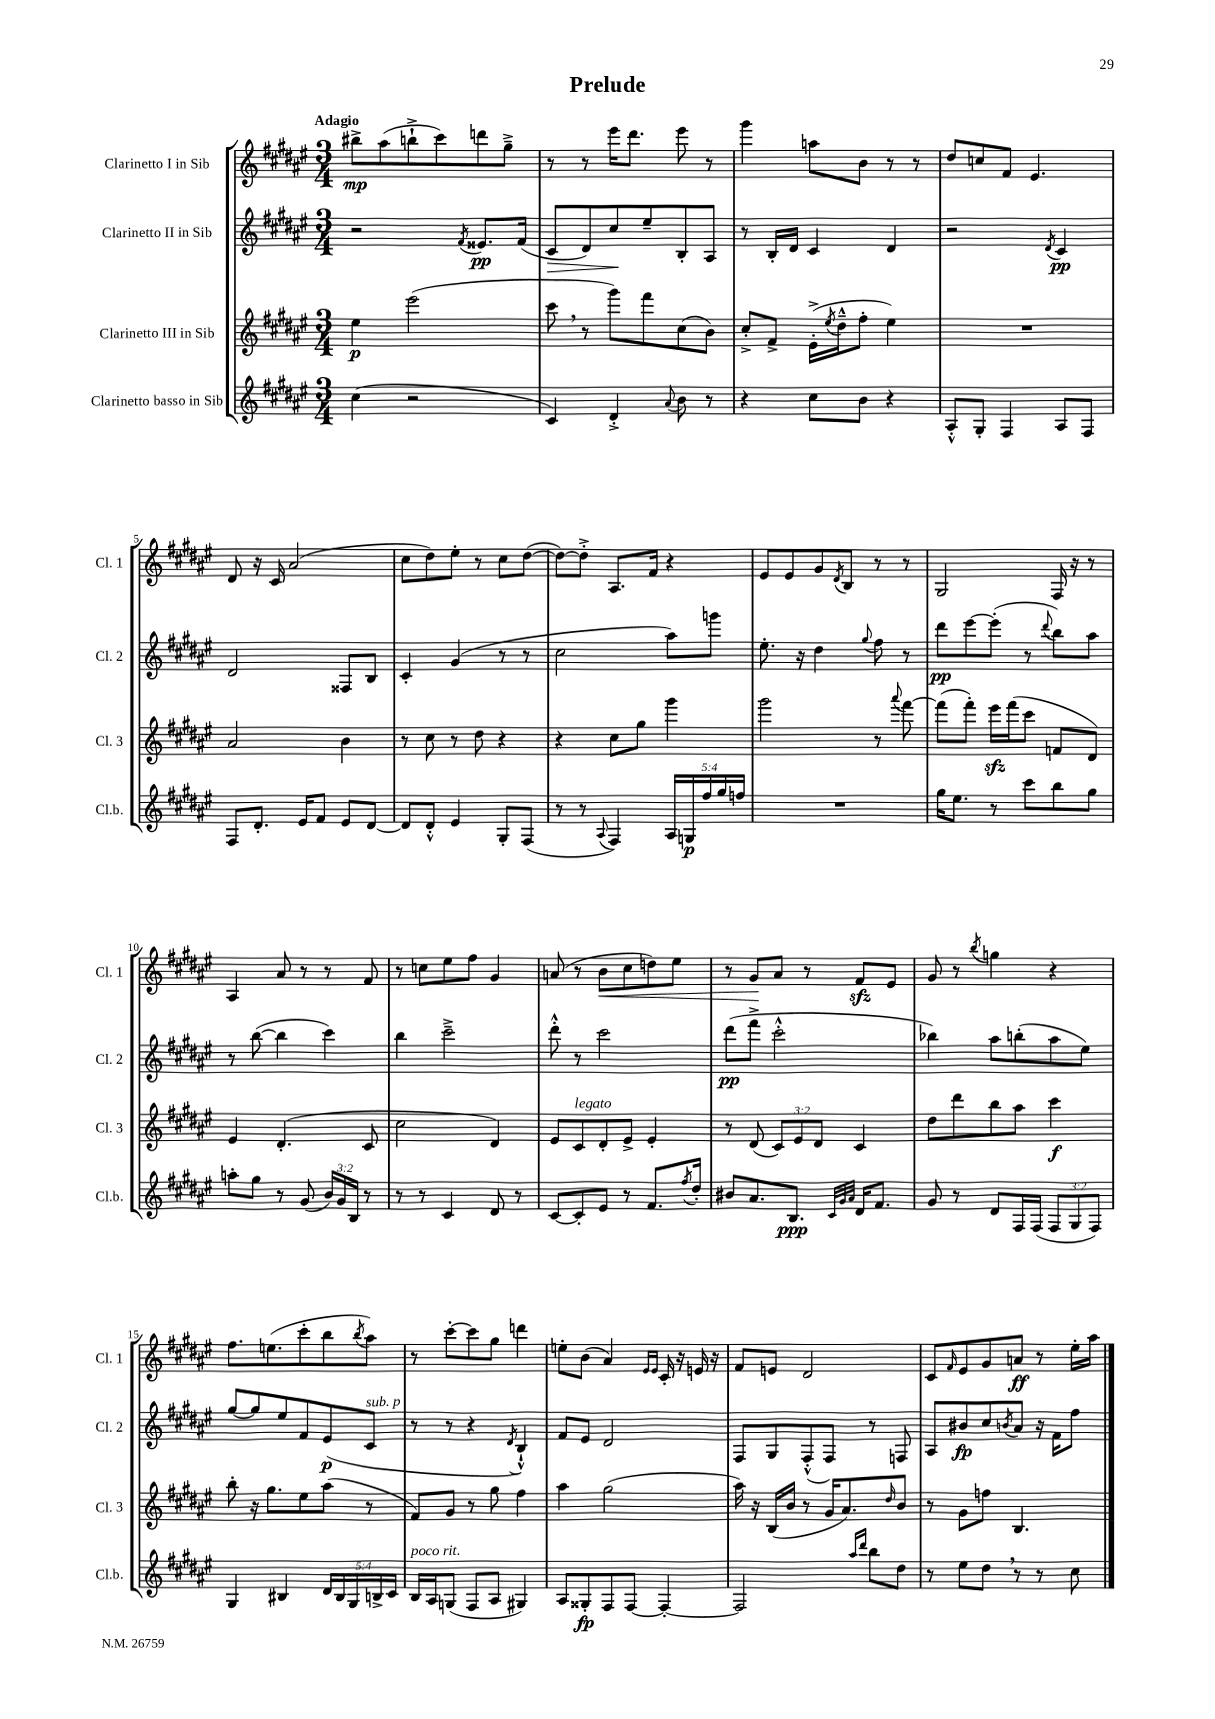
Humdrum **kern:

**kern	**kern	**kern	**kern
*staff4	*staff3	*staff2	*staff1
*clefG2	*clefG2	*clefG2	*clefG2
*k[f#c#g#d#a#e#]	*k[f#c#g#d#a#e#]	*k[f#c#g#d#a#e#]	*k[f#c#g#d#a#e#]
*M3/4	*M3/4	*M3/4	*M3/4
(4cc#	4ee#	2r	8bb#^
.	.	.	(8aa#
2r	(2eee#	.	8bb`^
.	.	.	8ccc#)
.	.	8qf#	.
.	.	8.e##	8ddd
.	.	.	8gg#~^
.	.	(16f#	.
=	=	=	=
4c#)	8ccc#	8c#	8r
.	8r	8d#)	8r
4d#'^	8ggg#)	8cc#	16eee#
.	.	.	8.ddd#
.	8fff#	8ee#~	.
8qqa#	.	.	.
8b	(8cc#	8B'	8eee#
8r	8b)	8A#	8r
=	=	=	=
4r	8cc#'^	8r	4ggg#
.	8f#^	16B'	.
.	.	16d#	.
8cc#	(16e#'^	4c#	8aa
.	8qee#	.	.
.	16dd#~^^	.	.
8b	8ff#'	.	8b
4r	4ee#)	4d#	8r
.	.	.	8r
=	=	=	=
8A#'^^	2.r	2r	8dd#
8G#'	.	.	8cc
4F#	.	.	8f#
.	.	.	4.e#
.	.	8qd#	.
8A#	.	4c#	.
8F#	.	.	.
=	=	=	=
8F#	2a#	2d#	8d#
8.d#'	.	.	16r
.	.	.	16c#
.	.	.	(2a#
16e#	.	.	.
8f#	.	.	.
8e#	4b	8F##	.
[8d#	.	8B	.
=	=	=	=
8d#]	8r	4c#'	8cc#
8d#'^^	8cc#	.	8dd#)
4e#	8r	(4g#	8ee#'
.	8dd#	.	8r
8G#'	4r	8r	8cc#
(8F#	.	8r	([8dd#
=	=	=	=
8r	4r	2cc#	8dd#_)
8r	.	.	8dd#'^]
8qqA#	.	.	.
4F#)	8cc#	.	8.A#
.	8gg#	.	.
.	.	.	16f#
20A#	4ggg#	8aa#)	4r
20G	.	.	.
20ff#	.	.	.
.	.	8ggg	.
20gg#	.	.	.
20ff	.	.	.
=	=	=	=
2.r	2ggg#	8.ee#'	8e#
.	.	.	8e#
.	.	16r	.
.	.	4dd#	8g#
.	.	.	8qd#
.	.	.	8B
.	.	8qqgg#	.
.	8r	8ff#	8r
.	8qqaaa#	.	.
.	[8fff#	8r	8r
=	=	=	=
16gg#	(8fff#]	8ddd#	2G#
8.ee#	.	.	.
.	8fff#')	[8eee#	.
8r	16eee#	(8eee#']	.
.	(16fff#	.	.
8ccc#	8ccc#	8r	.
.	.	8qqddd#	.
8bb	8f	8bb)	16F#
.	.	.	16r
8gg#	8d#)	8aa#	8r
=	=	=	=
8aa'	4e#	8r	4A#
8gg#	.	([8bb	.
8r	(4.d#'	4bb]	8a#
(8g#	.	.	8r
24b)	.	4ccc#)	8r
24g#	.	.	.
24B	.	.	.
8r	8c#	.	8f#
=	=	=	=
8r	2cc#	4bb	8r
8r	.	.	8cc
4c#	.	2ccc#~^	8ee#
.	.	.	8ff#
8d#	4d#)	.	4g#
8r	.	.	.
=	=	=	=
[8c#	8e#	8ddd#'^^	(8a
8c#']	8c#	8r	8r
8e#	8d#'	2ccc#	8b
8r	8e#^	.	8cc#
8.f#	4e#'	.	8dd)
.	.	.	8ee#
8qff#	.	.	.
16dd#'	.	.	.
=	=	=	=
8b#	8r	(8ddd#	8r
8.a#	(8d#	8fff#^	8g#
.	12c#)	2ccc#'^^	8a#
8.B	.	.	.
.	12e#	.	.
.	.	.	8r
.	12d#	.	.
32qqc#	.	.	.
32qqg#	.	.	.
32qqa#	.	.	.
16d#	4c#	.	8f#
8.f#	.	.	.
.	.	.	8e#
=	=	=	=
8g#	8dd#	4bb-)	8g#
8r	8ddd#	.	8r
.	.	.	8qbb
8d#	8bb	8aa#	4gg
16F#	8aa#	(8bb'	.
(16F#	.	.	.
12F#	4ccc#	8aa#	4r
12G#	.	.	.
.	.	8ee#)	.
12F#)	.	.	.
=	=	=	=
4G#	8bb'	[8gg#	8.ff#
.	16r	8gg#]	.
.	8.gg#	.	(8.ee
4B#	.	8ee#	.
.	8ee#	8f#	8ccc#'
20d#	(8aa#	(8e#	8bb
20B#	.	.	.
20G#	.	.	.
.	.	.	8qbb
.	8r	8c#	8aa#)
20B^	.	.	.
20c#	.	.	.
=	=	=	=
16B	8f#)	8r	8r
16A#	.	.	.
(8G	8g#	8r	[8ccc#'
8F#	8r	4r	8ccc#]
8A#	8gg#	.	8gg#
.	.	8qd#	.
4G#)	4ff#	4B`^^)	4ddd
=	=	=	=
8A#	4aa#	8f#	8ee'
8G##'	.	8e#	(8b
8F#	(2gg#	2d#	4a#)
[8F#	.	.	.
.	.	.	16qqe#
.	.	.	16qqe#
4F#'_	.	.	16c#'
.	.	.	16r
.	.	.	16e
.	.	.	16r
=	=	=	=
2F#]	16aa#)	8F#	8f#
.	16r	.	.
.	(16B	8G#	8e
.	16b	.	.
.	8r	(8F#'^^	2d#
.	16g#	8F#)	.
.	8.a#)	.	.
16qqaa#	.	.	.
16qqddd#	.	.	.
8bb	.	8r	.
.	16qqdd#	.	.
8dd#	8b	8F	.
=	=	=	=
8r	8r	8A#	8c#
.	.	.	16qqf#
8ee#	8g#	8b#	8e#
8dd#	8ff	8cc#	8g#
.	.	8qb	.
8r	4.B	8a#	8a
8r	.	16r	8r
.	.	16f#	.
8cc#	.	8ff#	16ee#'
.	.	.	16aa#
==	==	==	==
*-	*-	*-	*-
